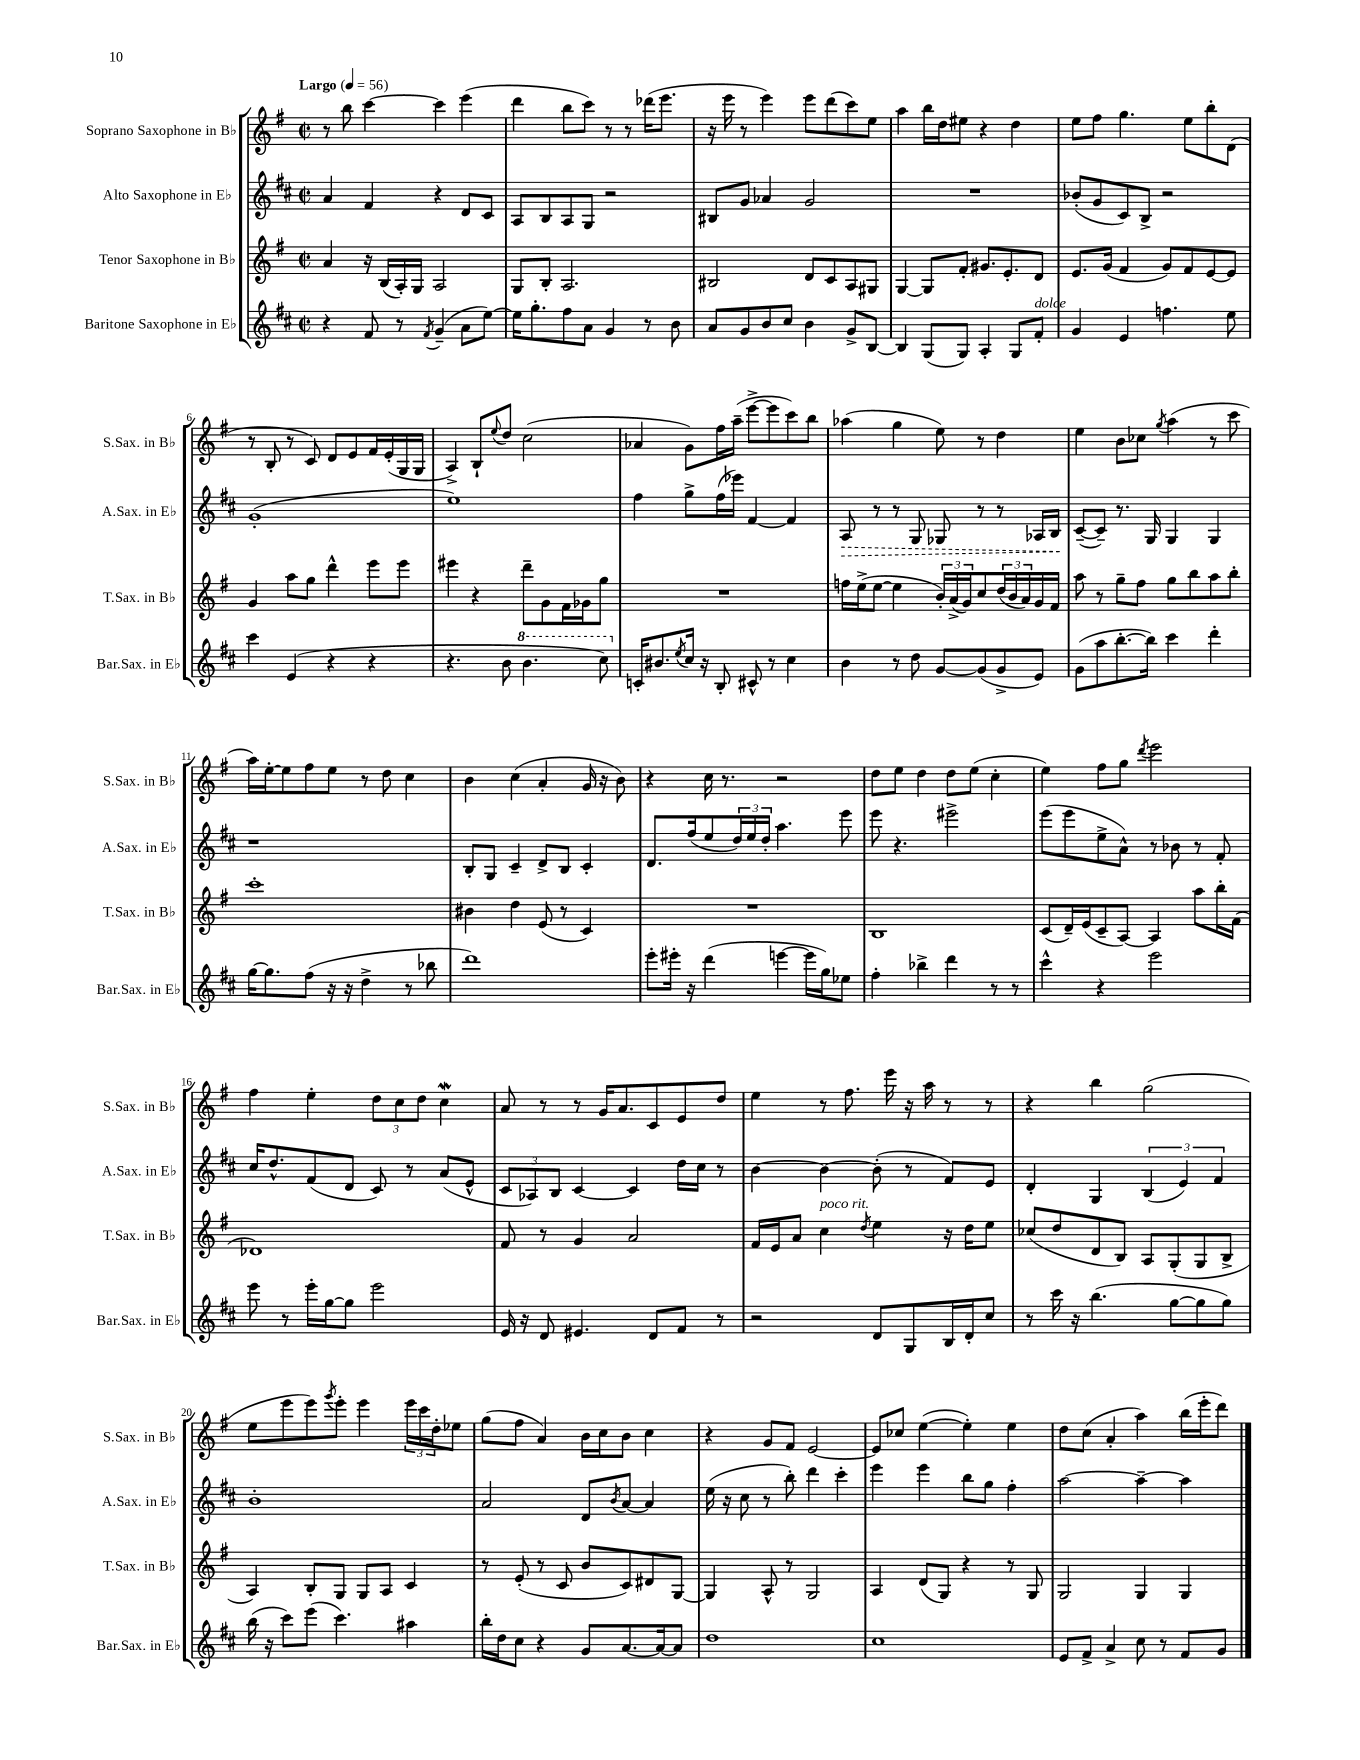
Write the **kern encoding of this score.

**kern	**kern	**kern	**kern
*staff4	*staff3	*staff2	*staff1
*clefG2	*clefG2	*clefG2	*clefG2
*k[f#c#]	*k[f#]	*k[f#c#]	*k[f#]
*M2/2	*M2/2	*M2/2	*M2/2
*met(c|)	*met(c|)	*met(c|)	*met(c|)
*MM56	*MM56	*MM56	*MM56
4r	4a	4a	8r
.	.	.	8bb
8f#	16r	4f#	[4ccc
.	(16B	.	.
8r	16A')	.	.
.	16G	.	.
8qf#	.	.	.
(4g~	2A	4r	4ccc]
8a	.	8d	(4eee
[8ee)	.	8c#	.
=	=	=	=
16ee]	8G	8A	4ddd
8.gg'	.	.	.
.	8B'	8B	.
8ff#	2.A	8A	8bb
8a	.	8G	8ccc)
4g	.	2r	8r
.	.	.	8r
8r	.	.	(16ddd-
.	.	.	8.eee
8b	.	.	.
=	=	=	=
8a	2B#	8B#	16r
.	.	.	16eee
8g	.	8g	8r
8b	.	4a-	4eee)
8cc#	.	.	.
4b	8d	2g	8eee
.	8c	.	(8ddd
8g^	8A	.	8ccc)
[8B	8G#	.	8ee
=	=	=	=
4B]	[4G	1r	4aa
(8G	8G]	.	16bb
.	.	.	16dd
8G)	8f#'	.	8ee#
4A'	8.g#	.	4r
.	8.e'	.	.
8G	.	.	4dd
8f#'	8d	.	.
=	=	=	=
4g	8.e	(8b-'	8ee
.	.	8g	8ff#
.	(16g	.	.
4e	4f#	8c#)	4.gg
.	.	8B^	.
4.ff	8g)	2r	.
.	8f#	.	8ee
.	[8e	.	8bb'
8ee	8e]	.	(8d
=	=	=	=
4ccc#	4g	(1g'	8r
.	.	.	8B'
(4e	8aa	.	8r
.	8gg	.	8c)
4r	4ddd^^	.	8d
.	.	.	8e
4r	8eee	.	16f#
.	.	.	(16e'
.	8eee	.	16G
.	.	.	16G
=	=	=	=
4.r	4eee#	1ee)	4A^)
.	4r	.	8B`
.	.	.	8qqee
8b	.	.	8dd
4.bb	8ddd~	.	(2cc
.	8g	.	.
.	16f#	.	.
.	16g-	.	.
8ccc#)	8gg	.	.
=	=	=	=
16c'	1r	4ff#	4a-
8.b#	.	.	.
8qee	.	.	.
16cc#	.	8gg^	8g)
16r	.	.	.
8B'	.	(16ff#	16ff#
.	.	16eee-)	(16aa~
8c#^^	.	[4f#	[8eee^
8r	.	.	8eee]
4cc#	.	4f#]	8ccc)
.	.	.	8bb
=	=	=	=
4b	16ff	8A	(4aa-
.	(16ee^	.	.
.	[8ee	8r	.
8r	4ee]	8r	4gg
8dd	.	8G	.
[8g	24b')	8G-	8ee)
.	(24a^	.	.
.	24g)	.	.
(8g]	8cc	8r	8r
8g^	(24dd	8r	4dd
.	24b	.	.
.	24a)	.	.
8e)	16g	16A-	.
.	16f#	16B	.
=	=	=	=
(8g	8aa	([8c#~	4ee
8aa	8r	8c#~])	.
[8.bb'	8gg~	8.r	8b
.	8ff#	.	8cc-
16bb])	.	16G	.
.	.	.	8qgg
4ccc#	8gg	4G	(4aa
.	8bb	.	.
4ddd'	8aa	4G	8r
.	8bb'	.	8ccc
=	=	=	=
[16gg	1ccc'	1r	16aa)
8.gg]	.	.	[16ee'
.	.	.	8ee]
(8ff#	.	.	8ff#
16r	.	.	8ee
16r	.	.	.
4dd^	.	.	8r
.	.	.	8dd
8r	.	.	4cc
8bb-	.	.	.
=	=	=	=
1ddd)	4b#	8B'	4b
.	.	8G	.
.	4dd	4c#~	(4cc
.	(8e	8d^	4a'
.	8r	8B	.
.	4c)	4c#'	16g
.	.	.	16r
.	.	.	8b)
=	=	=	=
8eee'	1r	8.d	4r
16eee#'	.	.	.
16r	.	(16ff#	.
(4ddd	.	8ee	16cc
.	.	.	8.r
.	.	24dd)	.
.	.	24ee	.
.	.	24dd'	.
[4eee	.	4.aa	2r
16eee]	.	.	.
16gg)	.	.	.
8ee-	.	8eee	.
=	=	=	=
4ff#'	1B	8eee	8dd
.	.	4.r	8ee
4bb-^	.	.	4dd
4ddd	.	2eee#^	8dd
.	.	.	(8ee
8r	.	.	4cc'
8r	.	.	.
=	=	=	=
4ccc#^^	(8c	(8eee	4ee)
.	16d~)	8eee	.
.	(16e	.	.
4r	8c~	8ee^	8ff#
.	[8A)	8a^^)	8gg
.	.	.	8qddd
2eee	4A]	8r	2eee
.	.	8b-	.
.	8aa	8r	.
.	16bb'	8f#'	.
.	(16f#	.	.
=	=	=	=
8eee	1d-)	16cc#	4ff#
.	.	8.dd^^	.
8r	.	.	.
16eee'	.	(8f#	4ee'
[16gg	.	.	.
8gg]	.	8d	.
2eee	.	8c#)	12dd
.	.	.	12cc
.	.	8r	.
.	.	.	12dd
.	.	(8a	4cc
.	.	8e^^	.
=	=	=	=
16e	8f#	12c#	8a
16r	.	.	.
.	.	12A-)	.
8d	8r	.	8r
.	.	12B	.
4.e#	4g	[4c#	8r
.	.	.	16g
.	.	.	8.a
.	2a	4c#]	.
8d	.	.	8c
8f#	.	16dd	8e
.	.	16cc#	.
8r	.	8r	8dd
=	=	=	=
2r	16f#	[4b	4ee
.	16e	.	.
.	8a	.	.
.	4cc	4b_	8r
.	.	.	8.ff#
.	8qdd	.	.
8d	4ee	(8b']	.
.	.	.	16eee
8G	.	8r	16r
.	.	.	16aa
16B	16r	8f#)	8r
16d'	16dd	.	.
8cc#	8ee	8e	8r
=	=	=	=
8r	(8cc-	4d'	4r
16ccc#	8dd	.	.
16r	.	.	.
(4.bb	8d	4G	4bb
.	8B)	.	.
.	8A	(6B	(2gg
[8gg	(8G'	.	.
.	.	6e)	.
8gg]	8G	.	.
.	.	6f#	.
8gg)	8B^	.	.
=	=	=	=
(16bb	4A)	1b'	8ee
16r	.	.	.
8ccc#)	.	.	8eee
(8eee	8B'	.	8eee)
.	.	.	8qggg
4.ccc#)	8G	.	8eee'
.	8G	.	4eee
.	8A	.	.
4aa#	4c	.	24eee
.	.	.	24ccc
.	.	.	24dd'
.	.	.	8ee-
=	=	=	=
16bb'	8r	2a	(8gg
16dd	.	.	.
8cc#	(8e'	.	8ff#
4r	8r	.	4a)
.	8c	.	.
8g	8b	8d	16b
.	.	.	16cc
.	.	8qb	.
[8.a	8c)	[8a	8b
.	8d#	4a]	4cc
16a_	.	.	.
8a]	[8G	.	.
=	=	=	=
1dd	4G]	(16ee	4r
.	.	16r	.
.	.	8cc#	.
.	8A^^	8r	8g
.	8r	8bb')	8f#
.	2G	4ddd	[2e
.	.	4ccc#'	.
=	=	=	=
1cc#	4A	4eee	8e]
.	.	.	8cc-
.	(8d	4eee	([4ee
.	8G)	.	.
.	4r	8bb	4ee'])
.	.	8gg	.
.	8r	4ff#'	4ee
.	8G	.	.
=	=	=	=
8e	2G	[2aa	8dd
8f#^	.	.	(8cc
4a^	.	.	4a'
8cc#	4G	4aa~_	4aa)
8r	.	.	.
8f#	4G	4aa]	(16bb
.	.	.	16eee'
8g	.	.	8ddd)
==	==	==	==
*-	*-	*-	*-
